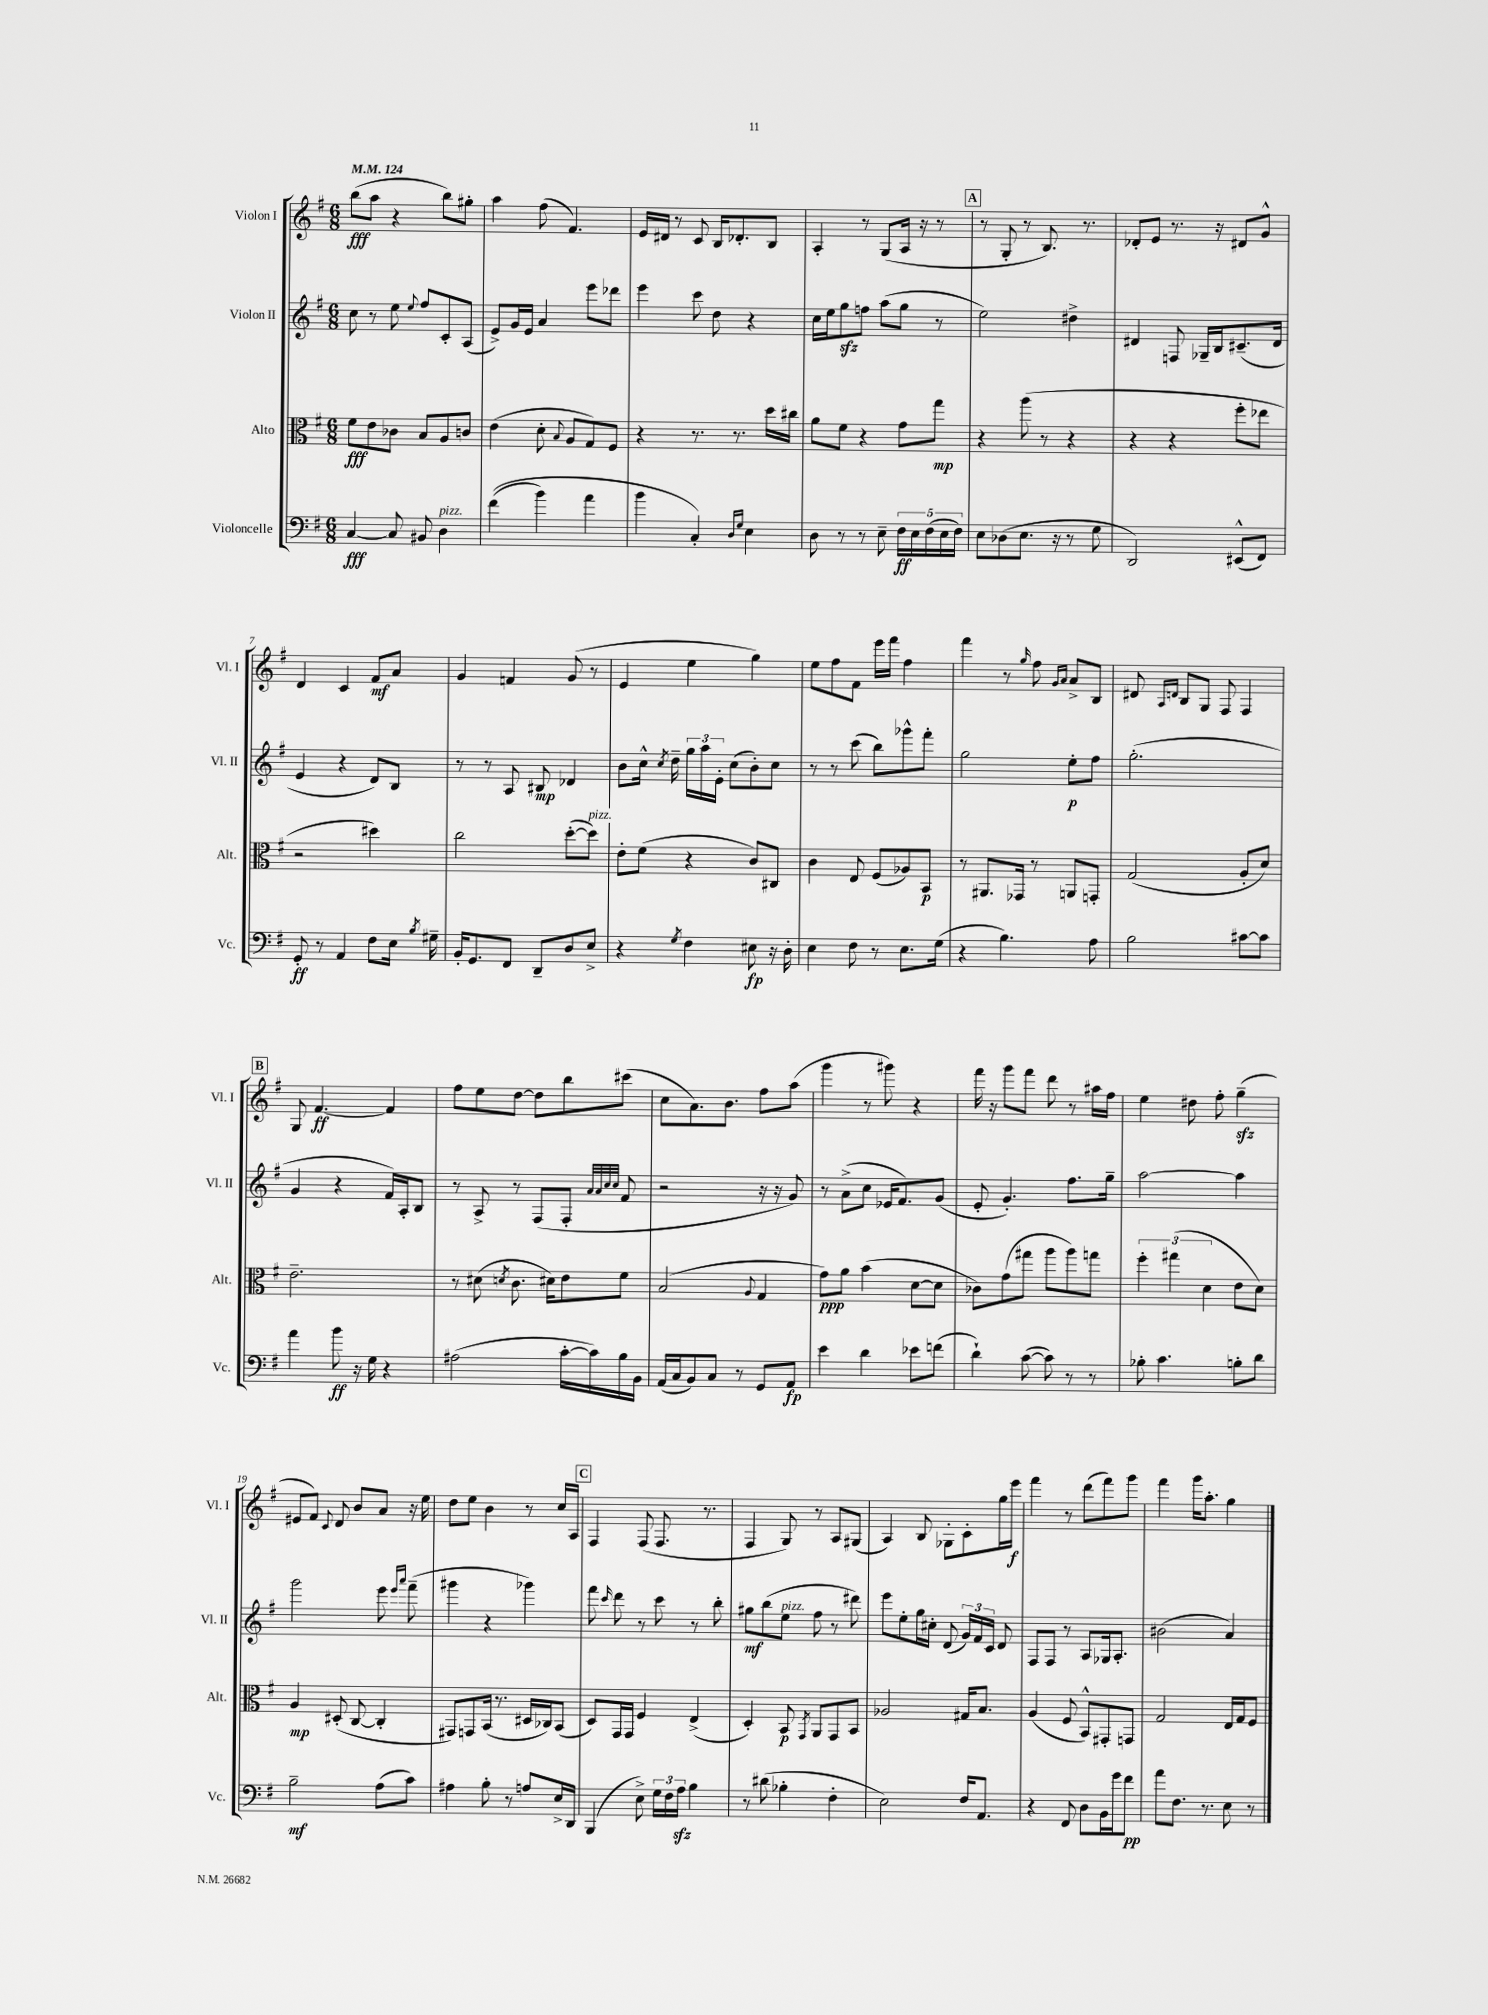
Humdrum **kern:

**kern	**dynam	**kern	**dynam	**kern	**dynam	**kern	**dynam
*part4	*part4	*part3	*part3	*part2	*part2	*part1	*part1
*staff4	*staff4	*staff3	*staff3	*staff2	*staff2	*staff1	*staff1
*I"Violoncelle	*	*I"Alto	*	*I"Violon II	*	*I"Violon I	*
*I'Vc.	*	*I'Alt.	*	*I'Vl. II	*	*I'Vl. I	*
*clefF4	*	*clefC3	*	*clefG2	*	*clefG2	*
*k[f#]	*	*k[f#]	*	*k[f#]	*	*k[f#]	*
*M6/8	*	*M6/8	*	*M6/8	*	*M6/8	*
*MM124	*	*MM124	*	*MM124	*	*MM124	*
=1	=1	=1	=1	=1	=1	=1	=1
[4C/	fff	8f#\L	fff	8cc\	.	(8bb\L	fff
.	.	8e\	.	8r	.	8aa\J	.
8C/]	.	8c-X\J	.	8ee\	.	4r	.
.	.	.	.	8qqee/	.	.	.
8BB#X/	.	8B/L	.	8ff#/L	.	.	.
!LO:TX:a:i:t=pizz.	!	!	!	!	!	!	!
4D\	.	8A/	.	8c'/	.	8bb\L)	.
.	.	8cn/J	.	(8A/J	.	8gg#X'\J	.
=2	=2	=2	=2	=2	=2	=2	=2
((4f#\	.	(4e\	.	8e^/L)	.	4aa\	.
.	.	.	.	16g/L	.	.	.
.	.	.	.	16e/JJ	.	.	.
4b\)	.	8d'\	.	4a/	.	(8ff#\	.
.	.	8qqB/	.	.	.	.	.
.	.	8A/L	.	.	.	4.f#/)	.
4a\	.	8G/)	.	8eee\L	.	.	.
.	.	8F#/J	.	8ddd-X\J	.	.	.
=3	=3	=3	=3	=3	=3	=3	=3
4b\	.	4r	.	4eee\	.	16e/LL	.
.	.	.	.	.	.	16d#X/JJ	.
.	.	.	.	.	.	8r	.
4C'/)	.	8.r	.	8ccc\	.	8c/	.
.	.	.	.	8dd\	.	16B/KL	.
.	.	8.r	.	.	.	8.d-X'/	.
16qqD/LL	.	.	.	.	.	.	.
16qqG/JJ	.	.	.	.	.	.	.
4E\	.	.	.	4r	.	.	.
.	.	16dd\LL	.	.	.	8B/J	.
.	.	16cc#X\JJ	.	.	.	.	.
=4	=4	=4	=4	=4	=4	=4	=4
8D\	.	8a\L	.	16cc\LL	.	4A'/	.
.	.	.	.	16ee\J	.	.	.
8r	.	8f#\J	.	8ggzz\	.	.	.
8r	.	4r	.	8ffn\J	.	8r	.
8E~\	.	.	.	(8aa\L	.	(8G/L	.
20F#\LL	ff	8g\L	.	8gg\J	.	16A/Jk	.
20E\	.	.	.	.	.	.	.
.	.	.	.	.	.	16r	.
(20F#\	.	.	.	.	.	.	.
.	.	8gg\J	mp	8r	.	8r	.
20E\	.	.	.	.	.	.	.
20F#\JJ)	.	.	.	.	.	.	.
!!LO:REH:place=s1:t=A
=5	=5	=5	=5	=5	=5	=5	=5
8E\L	.	4r	.	2ee\)	.	8r	.
(8D-X\	.	.	.	.	.	8G'/	.
8.E\J	.	(8aa\	.	.	.	8r	.
.	.	8r	.	.	.	8.B/)	.
16r	.	.	.	.	.	.	.
8r	.	4r	.	4dd#X^\	.	.	.
.	.	.	.	.	.	8.r	.
8G\	.	.	.	.	.	.	.
=6	=6	=6	=6	=6	=6	=6	=6
2DD/)	.	4r	.	4d#X/	.	8d-X'/L	.
.	.	.	.	.	.	8e/J	.
.	.	4r	.	8Fn/	.	8.r	.
.	.	.	.	16G-X~/LL	.	.	.
.	.	.	.	16B/J	.	16r	.
(8EE#X^^/L	.	8ff#'\L	.	(8.c#X~/	.	8d#X/L	.
8FF#/J)	.	8ee-X\J	.	.	.	8g^^/J	.
.	.	.	.	16d#/Jk	.	.	.
!!LO:LB:g=z
=7	=7	=7	=7	=7	=7	=7	=7
8GG'/	ff	2r	.	4e/	.	4d/	.
8r	.	.	.	.	.	.	.
4AA/	.	.	.	4r	.	4c/	.
8F#\L	.	4dd#X\)	.	8d/L)	.	8f#/L	mf
16E\Jk	.	.	.	8B/J	.	8a/J	.
8qB/	.	.	.	.	.	.	.
16G#X~\	.	.	.	.	.	.	.
=8	=8	=8	=8	=8	=8	=8	=8
16BB'/KL	.	2cc\	.	8r	.	4g/	.
8.GG/	.	.	.	.	.	.	.
.	.	.	.	8r	.	.	.
8FF#/J	.	.	.	8A/	.	4fn/	.
8DD~/L	.	.	.	8B#X/	mp	.	.
8D/	.	([8dd'\L	.	4d-X/	.	(8g/	.
!	!	!LO:TX:a:i:t=pizz.	!	!	!	!	!
8E^/J	.	8dd\J])	.	.	.	8r	.
=9	=9	=9	=9	=9	=9	=9	=9
4r	.	8e'\L	.	8b\L	.	4e/	.
.	.	(8f#\J	.	16cc^^\Jk	.	.	.
.	.	.	.	8qcc/	.	.	.
.	.	.	.	16dd~\	.	.	.
8qG/	.	.	.	.	.	.	.
4F#\	.	4r	.	24gg\LL	.	4ee\	.
.	.	.	.	24aa\	.	.	.
.	.	.	.	24e'\JJ	.	.	.
.	.	.	.	(8cc\L	.	.	.
8E#X\	fp	8c/L)	.	8b'\)	.	4gg\)	.
16r	.	8C#X/J	.	8cc\J	.	.	.
16D'\	.	.	.	.	.	.	.
=10	=10	=10	=10	=10	=10	=10	=10
4E\	.	4c\	.	8r	.	8ee\L	.
.	.	.	.	8r	.	8ff#\	.
8F#\	.	8E/	.	(8ccc\	.	8f#\J	.
8r	.	(8F#/L	.	8bb\L)	.	16eee\LL	.
.	.	.	.	.	.	16fff#\JJ	.
8.E\L	.	8A-X/)	.	8ggg-X^^\	.	4ff#\	.
.	.	8BB/J	p	8fff#'\J	.	.	.
(16G\Jk	.	.	.	.	.	.	.
=11	=11	=11	=11	=11	=11	=11	=11
4r	.	8r	.	2gg\	.	4fff#\	.
.	.	8.AA#X/L	.	.	.	.	.
4.B\)	.	.	.	.	.	8r	.
.	.	16GG-X/Jk	.	.	.	.	.
.	.	.	.	.	.	16qqgg/	.
.	.	8r	.	.	.	8ff#\	.
.	.	.	.	.	.	16qqg/LL	.
.	.	.	.	.	.	16qqa/JJ	.
.	.	8AAn/L	.	8ee'\L	p	8a^/L	.
8A\	.	8GGn'/J	.	8ff#\J	.	8B/J	.
=12	=12	=12	=12	=12	=12	=12	=12
2B\	.	(2G/	.	(2.gg'\	.	8d#X/	.
.	.	.	.	.	.	16qqA/LL	.
.	.	.	.	.	.	16qqdn/JJ	.
.	.	.	.	.	.	8B/L	.
.	.	.	.	.	.	8G/J	.
.	.	.	.	.	.	8F#/	.
[8c#X\L	.	8A'/L	.	.	.	4F#/	.
8c#\J]	.	8d/J)	.	.	.	.	.
!!LO:LB:g=z
!!LO:REH:place=s1:t=B
=13	=13	=13	=13	=13	=13	=13	=13
4a\	.	2.e~\	.	4g/	.	8G/	.
.	.	.	.	.	.	[4.f#/	ff
8b\	ff	.	.	4r	.	.	.
16r	.	.	.	.	.	.	.
16G\	.	.	.	.	.	.	.
4r	.	.	.	16f#/LL)	.	4f#/]	.
.	.	.	.	16A'/J	.	.	.
.	.	.	.	8B/J	.	.	.
=14	=14	=14	=14	=14	=14	=14	=14
(2A#X\	.	8r	.	8r	.	8ff#\L	.
.	.	(8d#X\	.	8A^/	.	8ee\	.
.	.	8qdn/	.	.	.	.	.
.	.	8.c\	.	8r	.	[8dd\J	.
.	.	.	.	(8F#/L	.	8dd\L]	.
.	.	16d#X\KL)	.	.	.	.	.
[16c'\LL	.	8e\	.	8F#'/J	.	8bb\	.
16c\])	.	.	.	.	.	.	.
.	.	.	.	32qqa/LLL	.	.	.
.	.	.	.	32qqa/	.	.	.
.	.	.	.	32qqcc/	.	.	.
.	.	.	.	32qqcc/JJJ	.	.	.
16B\	.	8f#\J	.	8f#/	.	(8ccc#X\J	.
16BB\JJ	.	.	.	.	.	.	.
=15	=15	=15	=15	=15	=15	=15	=15
(16AA/LL	.	(2B/	.	2r	.	8cc\L	.
16C/J	.	.	.	.	.	.	.
8BB/)	.	.	.	.	.	8.a\)	.
8C/J	.	.	.	.	.	.	.
.	.	.	.	.	.	8.b\J	.
8r	.	.	.	.	.	.	.
.	.	8qqA/	.	.	.	.	.
8GG/L	.	4G/	.	16r	.	8ff#\L	.
.	.	.	.	16r	.	.	.
8AA/J	fp	.	.	8g/)	.	(8aa\J	.
=16	=16	=16	=16	=16	=16	=16	=16
4e\	.	8g\L)	ppp	8r	.	4ggg\	.
.	.	8a\J	.	(8a^\L	.	.	.
4d\	.	(4b\	.	8cc\J	.	8r	.
.	.	.	.	16e-X/KL	.	8ggg#X\)	.
.	.	.	.	8.f#/)	.	.	.
8e-X\L	.	[8d\L	.	.	.	4r	.
(8fn\J	.	8d\J]	.	(8g/J	.	.	.
=17	=17	=17	=17	=17	=17	=17	=17
4d`\)	.	8c-X\L)	.	8e'/	.	16fff#\	.
.	.	.	.	.	.	16r	.
.	.	(8g\	.	4.g'/)	.	8ggg\L	.
([8c\	.	8gg#X\J	.	.	.	8fff#\J	.
8c\])	.	8aa\L	.	.	.	8ddd\	.
8r	.	8aa\)	.	8.ff#\L	.	8r	.
8r	.	8ggn\J	.	.	.	16aa#X\LL	.
.	.	.	.	16gg~\Jk	.	16ff#\JJ	.
=18	=18	=18	=18	=18	=18	=18	=18
8B-X'\	.	6ff#'\	.	[2aa\	.	4ee\	.
4.c\	.	.	.	.	.	.	.
.	.	(6gg#X\	.	.	.	.	.
.	.	.	.	.	.	8dd#X\	.
.	.	6d\	.	.	.	.	.
.	.	.	.	.	.	8ff#'\	.
8Bn'\L	.	8e\L	.	4aa\]	.	(4ggzz~\	.
8d\J	.	8d\J)	.	.	.	.	.
!!LO:LB:g=z
=19	=19	=19	=19	=19	=19	=19	=19
2B~\	mf	4A/	mp	2ggg\	.	8e#X/L	.
.	.	.	.	.	.	8f#/J)	.
.	.	.	.	.	.	8qqc/	.
.	.	(8D#X'/	.	.	.	8d/	.
.	.	[8C/	.	.	.	8b/L	.
(8A\L	.	4C'/]	.	8eee\	.	8a/J	.
.	.	.	.	16qqeee/LL	.	.	.
.	.	.	.	16qqaaa/JJ	.	.	.
8c\J)	.	.	.	(8fff#~\	.	16r	.
.	.	.	.	.	.	16ee\	.
=20	=20	=20	=20	=20	=20	=20	=20
4A#X\	.	8GG#X/L)	.	4ggg#X\	.	8dd\L	.
.	.	8GGn/	.	.	.	8ee\J	.
8B'\	.	(16BB/Jk	.	4r	.	4b\	.
.	.	8.r	.	.	.	.	.
8r	.	.	.	.	.	.	.
8An/L	.	16D#X/LL	.	4ggg-X\)	.	8r	.
.	.	16C-X/J)	.	.	.	.	.
16E^/L	.	(8BB/J	.	.	.	16cc/LL	.
16DD/JJ	.	.	.	.	.	16A/JJ	.
!!LO:REH:place=s1:t=C
=21	=21	=21	=21	=21	=21	=21	=21
(4BBB/	.	8D/L)	.	8fff#\	.	4F#/	.
.	.	.	.	16qqccc/	.	.	.
.	.	16GG/L	.	8ddd\	.	.	.
.	.	16GG/JJ	.	.	.	.	.
8E^\)	.	4F#/	.	8r	.	(8F#/	.
24G\LL	.	.	.	8ccc\	.	8.F#/	.
24F#\	.	.	.	.	.	.	.
24Azz\JJ	.	.	.	.	.	.	.
4B\	.	(4E^/	.	8r	.	.	.
.	.	.	.	.	.	8.r	.
.	.	.	.	8bb'\	.	.	.
=22	=22	=22	=22	=22	=22	=22	=22
8r	.	4D'/)	.	8gg#X\L	mf	4F#/	.
(8d#X\	.	.	.	(8bb\	.	.	.
!	!	!	!	!LO:TX:a:i:t=pizz.	!	!	!
4B-X'\	.	8BB/	p	8ee\J	.	8G/)	.
.	.	8qGG/	.	.	.	.	.
.	.	8AA/L	.	8ff#\	.	8r	.
4F#'\	.	8GG/	.	8r	.	8A/L	.
.	.	8BB/J	.	8ddd#X\)	.	(8G#X/J	.
=23	=23	=23	=23	=23	=23	=23	=23
2E\)	.	2A-X/	.	8eee\L	.	4A/)	.
.	.	.	.	8ee'\	.	.	.
.	.	.	.	16gg\L	.	8B/	.
.	.	.	.	16cc#X'\JJ	.	.	.
.	.	.	.	(8d/	.	8G-X'\L	.
16F#/KL	.	16G#X/KL	.	24g/LL)	.	8c'\	.
.	.	.	.	24f#/	.	.	.
8.AA/J	.	8.B/J	.	.	.	.	.
.	.	.	.	24c/JJ	.	.	.
.	.	.	.	8d/	.	16gg\L	.
.	.	.	.	.	.	16eee\JJ	f
=24	=24	=24	=24	=24	=24	=24	=24
4r	.	(4A/	.	8F#/L	.	4fff#\	.
.	.	.	.	8F#/J	.	.	.
8FF#/	.	8F#/	.	8r	.	8r	.
8D\L	.	8BB^^/L)	.	8A/L	.	(8ddd\L	.
16BB\L	.	8GG#X'/	.	16G-X/k	.	8fff#\)	.
16g\J	.	.	.	8.A'/J	.	.	.
8f#\J	pp	8GGn/J	.	.	.	8ggg\J	.
=25	=25	=25	=25	=25	=25	=25	=25
8a\L	.	2G/	.	(2b#X\	.	4fff#\	.
8.F#\J	.	.	.	.	.	.	.
.	.	.	.	.	.	16ggg\KL	.
8.r	.	.	.	.	.	8.aa'\J	.
8E\	.	16E/LL	.	4a/)	.	4gg\	.
.	.	16G/J	.	.	.	.	.
8r	.	8F#/J	.	.	.	.	.
==	==	==	==	==	==	==	==
*-	*-	*-	*-	*-	*-	*-	*-
